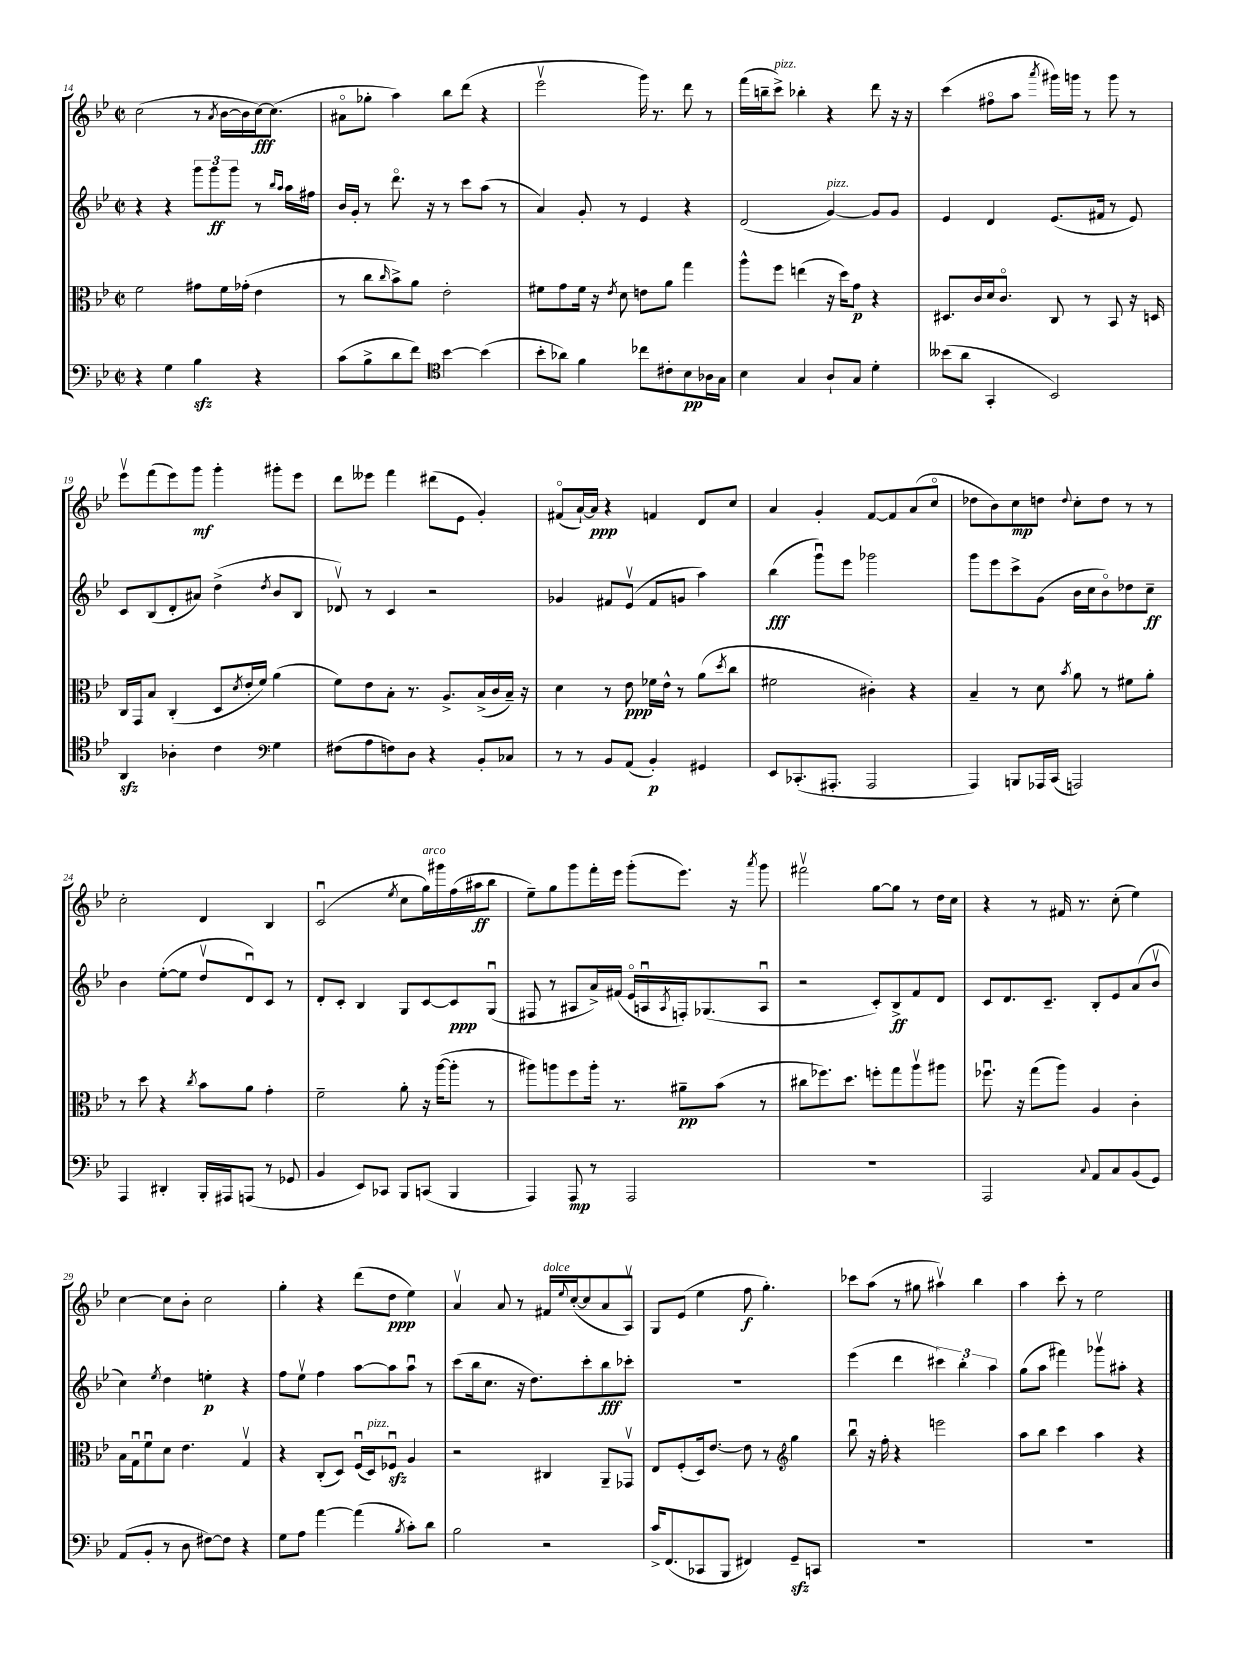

**kern	**kern	**kern	**kern
*staff4	*staff3	*staff2	*staff1
*clefF4	*clefC3	*clefG2	*clefG2
*k[b-e-]	*k[b-e-]	*k[b-e-]	*k[b-e-]
*M2/2	*M2/2	*M2/2	*M2/2
*met(c|)	*met(c|)	*met(c|)	*met(c|)
4r	2f	4r	(2cc
4G	.	4r	.
4B-	8g#	12ggg	8r
.	.	12ggg	.
.	.	.	8qa
.	16f	.	[16b-
.	.	12ggg	.
.	(16g-'	.	16b-]
4r	4e-	8r	[16cc)
.	.	.	(8.cc]
.	.	16qqbb-	.
.	.	16qqaa	.
.	.	16aa	.
.	.	16ff#	.
=	=	=	=
(8c	8r	16b-	8a#o
.	.	16g'	.
8B-^	8cc	8r	8gg-'
.	16qqcc	.	.
8d	8b-^)	8.dddo	4aa)
8f)	8a	.	.
.	.	16r	.
*clefC4	*	*	*
[4b-	2e-'	8r	8bb-
.	.	8ccc	(8ddd
(4b-]	.	(8aa	4r
.	.	8r	.
=	=	=	=
8b-'	8f#	4a)	2eee-v
8a-)	8g	.	.
4f	16f#	8g'	.
.	16r	.	.
.	8qe-	.	.
.	8d	8r	.
8cc-	8e	4e-	16ggg)
.	.	.	8.r
8c#'	8a	.	.
8B-	4gg	4r	8ddd
16A-	.	.	8r
16G	.	.	.
=	=	=	=
4B-	8aa^^	(2d	(16fff
.	.	.	16bb~
.	8ff	.	8ccc^)
4G	(4ee	.	4bb-'
8A`	16r	[4g)	4r
.	16dd)	.	.
8G	8g	.	.
4d'	4r	8g]	8ddd
.	.	8g	16r
.	.	.	16r
=	=	=	=
(8b--	8.D#	4e-	(4ccc
8a	.	.	.
.	16c	.	.
4GG'	16d	4d	8ff#o
.	8.co	.	.
.	.	.	8aa
.	.	.	8qaaa
2BB-)	8C	(8.e-	16ggg#)
.	.	.	16ggg
.	8r	.	8r
.	.	16f#	.
.	8BB-	8r	8ggg
.	16r	8e-)	8r
.	16D	.	.
=	=	=	=
4AA	16C	8c	8eee-v
.	16GG	.	.
.	8B-	(8B-	(8fff
4A-'	(4C'	8d'	8eee-)
.	.	8a#)	8ggg
4c	8D	(4dd^	4ggg'
.	8qd	.	.
.	16e-'	.	.
.	16f)	.	.
*clefF4	*	*	*
.	.	8qdd	.
4G	(4a	8b-	8ggg#'
.	.	8B-	8eee-
=	=	=	=
(8F#	8f)	8d-v)	8ddd
8A	8e-	8r	8eee--
8F)	8B-'	4c	4fff
8D	8.r	.	.
4r	.	2r	(8ddd#
.	8.A^	.	.
.	.	.	8e-
8BB-'	(16B-^	.	4g')
.	16c	.	.
8C-	16B-~)	.	.
.	16r	.	.
=	=	=	=
8r	4d	4g-	(8f#o
8r	.	.	[16a`)
.	.	.	16a]
8BB-	8r	8f#	4r
(8AA	8e-	(8e-v	.
4BB-')	16f-	8f#	4f
.	16e-^^	.	.
.	8r	8g	.
4GG#	(8a	4aa)	8d
.	8qdd	.	.
.	8cc	.	8cc
=	=	=	=
8EE-	2f#	(4bb-	4a
(8.CC-'	.	.	.
.	.	8gggu)	4g'
8.AAA#'	.	.	.
.	.	8eee-	.
2AAA#	4c#')	2ggg-	[8f
.	.	.	8f]
.	4r	.	(8a
.	.	.	8cco
=	=	=	=
4AAA)	4B-~	8ggg	8dd-
.	.	8eee-	8b-)
8BBB	8r	8ccc^	8cc
16AAA-	8d	(8g	8dd
(16CC	.	.	.
.	8qb-	.	8qqdd
2AAA)	8a	16b-	8cc'
.	.	16cc	.
.	8r	8b-o)	8dd
.	8f#	8dd-	8r
.	8a'	8cc~	8r
=	=	=	=
4AAA	8r	4b-	2cc'
.	8dd	.	.
4DD#'	4r	([8ee-'	.
.	.	8ee-]	.
.	8qcc	.	.
16BBB-'	8b-	8ddv	4d
16AAA#	.	.	.
(8AAA	8a	8du)	.
8r	4g'	8c	4B-
8GG-	.	8r	.
=	=	=	=
4BB-	2f~	8d'	(2cu
.	.	8c'	.
8EE-)	.	4B-	.
8CC-	.	.	.
.	.	.	8qee-
8BBB-	8a'	8G	8cc
(8CC	16r	[8c	16gg)
.	([16aa	.	16ggg#
4BBB-	8aa']	8c]	(16ff
.	.	.	16aa#
.	8r	(8Gu	8bb-
=	=	=	=
4AAA)	8aa#)	8F#	8ee-~)
.	8aa	8r	8gg
8AAA	8ff	8A#	8ggg
8r	16aa'	16a^)	16fff'
.	8.r	(16f#	16eee-
2AAA	.	16e-o	(8ggg'
.	.	16Au	.
.	.	8qA	.
.	8a#~	16F')	8.eee-)
.	.	(8.G-	.
.	(8b-	.	.
.	.	.	16r
.	.	.	8qaaa
.	8r	8Au	8ggg
=	=	=	=
1r	8cc#	2r	2fff#v
.	8.ff-)	.	.
.	8.dd	.	.
.	8ff'	8c')	[8gg
.	8gg	8B-^	8gg]
.	8aav	8f	8r
.	8aa#	8d	16dd
.	.	.	16cc
=	=	=	=
2AAA	8.ff-u	8c	4r
.	.	8.d	.
.	16r	.	.
.	(8gg	.	8r
.	.	8.c~	.
.	8aa)	.	16f#
.	.	.	8.r
8qqC	.	.	.
8AA	4A	8B-'	.
8C	.	8e-	(8cc'
(8BB-	4c'	(8a	4ee-)
8GG)	.	8b-v	.
=	=	=	=
(8AA	16B-	4cc)	[4cc
.	16Gu	.	.
8BB-'	8fu	.	.
.	.	8qee-	.
8r	8d	4dd	8cc]
8D	4.e-	.	8b-'
[8F#)	.	4ee'	2cc
8F#]	.	.	.
4r	4Gv	4r	.
=	=	=	=
8G	4r	8ff	4gg'
8A	.	8ee-v	.
[4a	(8C'	4ff	4r
.	8D)	.	.
(4a]	(16Fu	[8aa	(8ddd
.	16D)	.	.
.	8F-u	8aa]	8dd
8qB-	.	.	.
8c')	4A	8aau	4ee-)
8d	.	8r	.
=	=	=	=
2B-	2r	(8ccc	4av
.	.	16bb-	.
.	.	8.cc	.
.	.	.	8a
.	.	16r	8r
.	.	8.dd)	.
2r	4C#	.	16f#
.	.	.	8qqee-
.	.	.	([16cc'
.	.	8ccc'	8cc]
.	8AA~	8bb-	8a
.	8GG-v	8ccc-'	8Av)
=	=	=	=
16c^	8E-	1r	8G
(8.FF	.	.	.
.	(8F'	.	(8e-
8CC-	16D)	.	4ee-
.	[8.e-	.	.
8BBB-	.	.	.
4FF#)	8e-]	.	8ff
.	8r	.	4.gg')
*	*clefG2	*	*
8GG~	4gg	.	.
8CC	.	.	.
=	=	=	=
1r	8bb-u	(4eee-	8ccc-
.	16r	.	(8aa
.	16ff'	.	.
.	4r	4ddd	8r
.	.	.	8gg#
.	2eee	6ccc#)	4aa#v)
.	.	6bb-'	.
.	.	.	4bb-
.	.	6aa	.
=	=	=	=
1r	8aa	(8gg	4aa
.	8bb-	8aa	.
.	4ccc	4fff#)	8ccc'
.	.	.	8r
.	4aa	8ggg-v	2ee-
.	.	8aa#'	.
.	4r	4r	.
==	==	==	==
*-	*-	*-	*-
